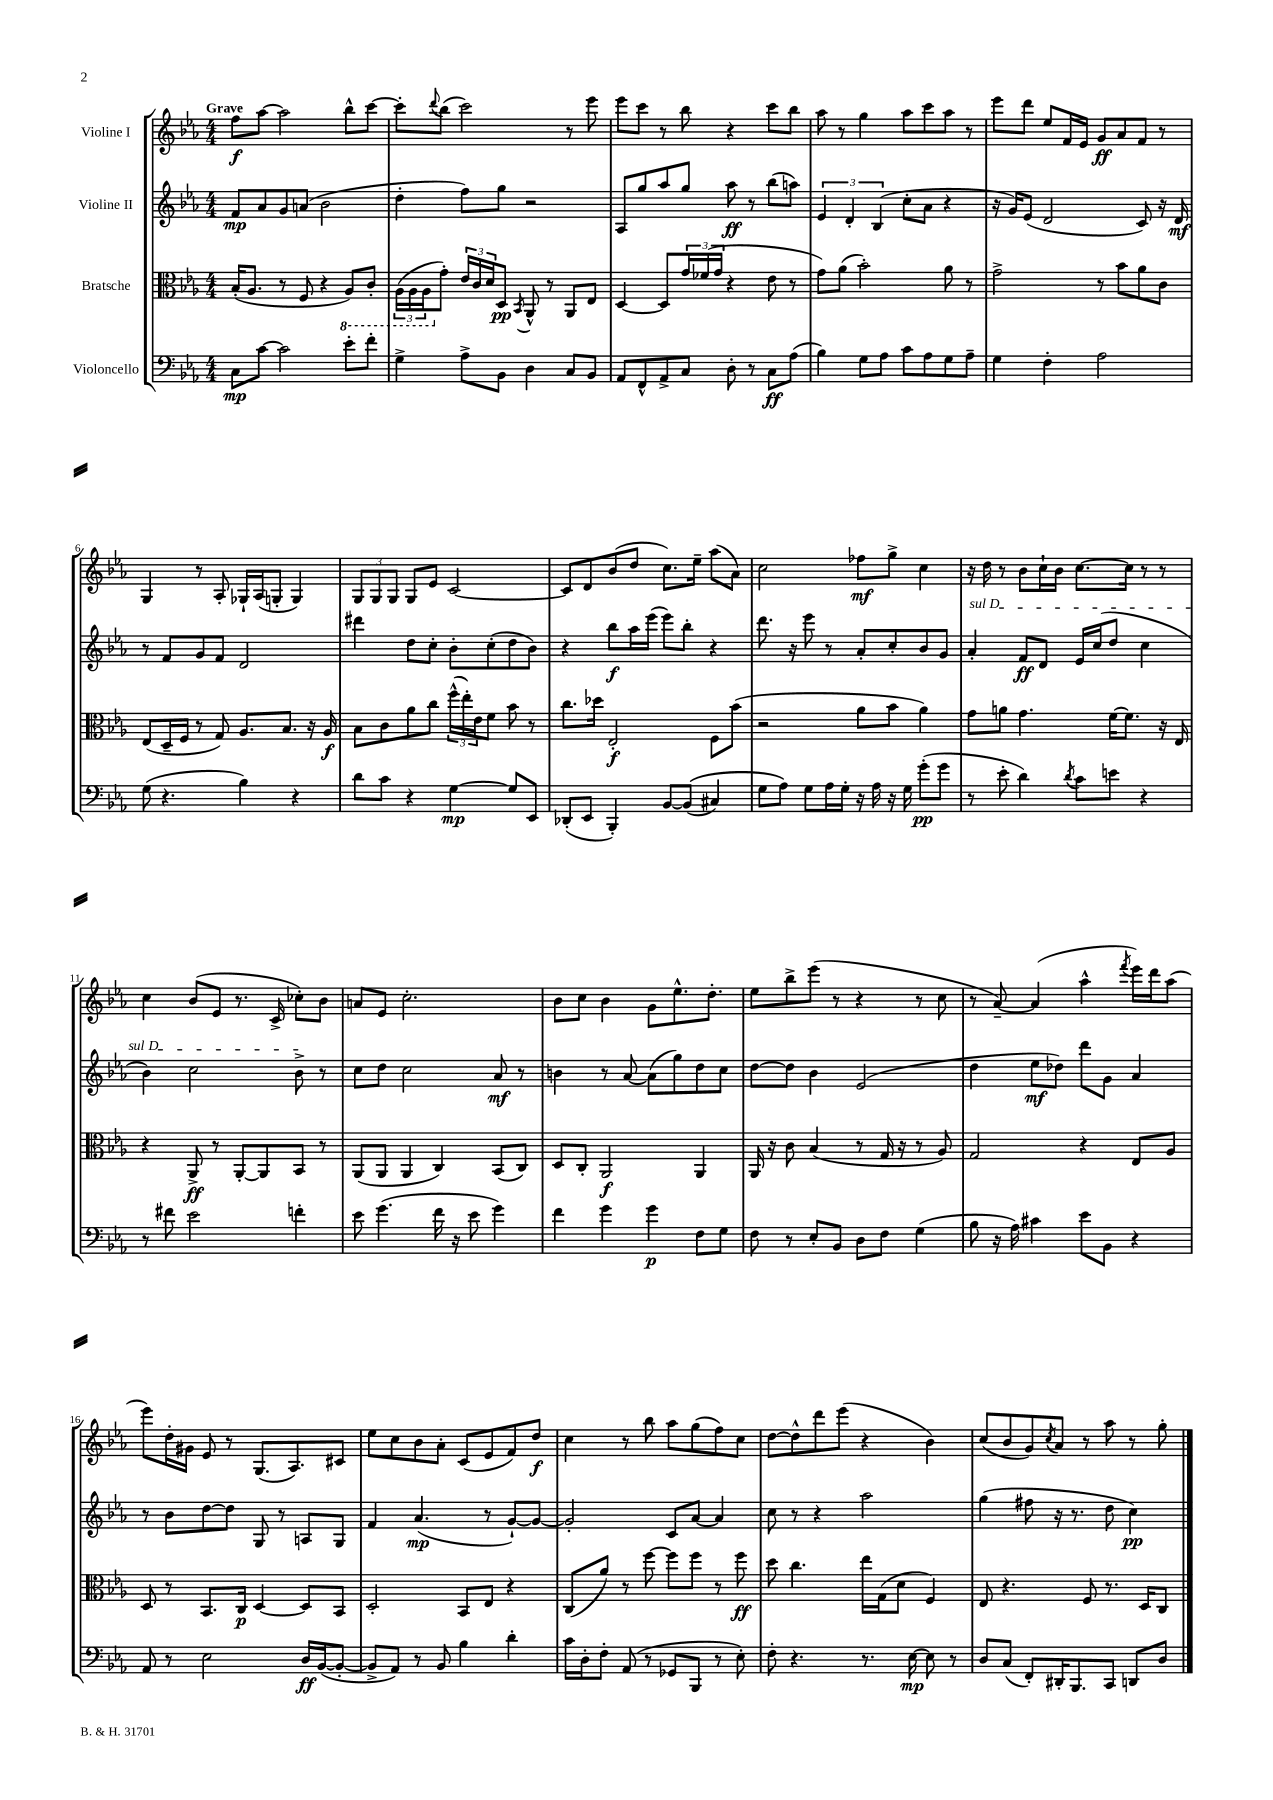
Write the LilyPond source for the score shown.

<<
\new StaffGroup <<
\new Staff = "s0" \with { instrumentName = "Violine I" } {
    \clef treble \key ees \major \numericTimeSignature \time 4/4 \tempo "Grave"
    f''8\f aes''8~ aes''2 bes''8-^ c'''8~ |
    c'''8-. \appoggiatura { d'''8 } bes''8( c'''2) r8 ees'''8 |
    ees'''8 c'''8 r8 bes''8 r4 c'''8 bes''8 |
    aes''8 r8 g''4 aes''8 c'''8 aes''8 r8 |
    ees'''8 d'''8 ees''8 f'16 ees'16 g'8\ff aes'8 f'8 r8 |
    g4 r8 aes8-. ges16-! aes16( g8-. g4) |
    \tuplet 3/2 { g8 g8 g8 } g8 ees'8 c'2~ |
    c'8 d'8 bes'8( d''8 c''8.) ees''16-- aes''8( aes'8) |
    c''2 fes''8\mf g''8-> c''4 |
    r16 d''16 r8 bes'8 c''16-! bes'16 c''8.~ c''16 r8 r8 |
    c''4 bes'8( ees'8 r8. c'16-> ces''8-.) bes'8 |
    a'8 ees'8 c''2.-. |
    bes'8 c''8 bes'4 g'8 ees''8.-^ d''8.-. |
    ees''8 bes''8-> ees'''8( r8 r4 r8 c''8 |
    r8 aes'8~--) aes'4( aes''4-^ \acciaccatura { f'''8 } ees'''16) d'''16 aes''8( |
    ees'''8) d''16-. gis'16 ees'8 r8 g8.( aes8.) cis'8 |
    ees''8 c''8 bes'8 aes'8-. c'8( ees'8 f'8) d''8\f |
    c''4 r8 bes''8 aes''8 g''8( f''8) c''8 |
    d''8~ d''8-^ d'''8 ees'''8( r4 bes'4) |
    c''8( bes'8 g'8) \acciaccatura { c''8 } aes'8 r8 aes''8 r8 g''8-. \bar "|." |
}
\new Staff = "s1" \with { instrumentName = "Violine II" } {
    \clef treble \key ees \major \numericTimeSignature \time 4/4
    f'8\mp aes'8 g'8 a'8( bes'2 |
    d''4-. f''8) g''8 r2 |
    aes8 g''8 aes''8 g''8 aes''8\ff r8 bes''8( a''8) |
    \tuplet 3/2 { ees'4 d'4-. bes4( } c''8-. aes'8 r4 |
    r16 g'16) ees'8( d'2 c'8) r16 d'16\mf |
    r8 f'8 g'8 f'8 d'2 |
    dis'''4 d''8 c''8-. bes'8-. c''8-.( d''8 bes'8) |
    r4 bes''8\f aes''16 ees'''16( ees'''8) bes''8-. r4 |
    d'''8. r16 ees'''8 r8 aes'8-. c''8-. bes'8 g'8 |
    \once \override TextSpanner.bound-details.left.text = \markup { \italic "sul D" } aes'4-.\startTextSpan f'8\ff d'8 ees'16 c''16( d''8 c''4 |
    bes'4) c''2 bes'8->\stopTextSpan r8 |
    c''8 d''8 c''2 aes'8\mf r8 |
    b'4 r8 aes'8~ aes'8( g''8) d''8 c''8 |
    d''8~ d''8 bes'4 ees'2( |
    d''4 ees''8\mf des''8) d'''8 g'8 aes'4 |
    r8 bes'8 d''8~ d''8 g8 r8 a8 g8 |
    f'4 aes'4.\mp( r8 g'8~-!) g'8~ |
    g'2-. c'8 aes'8~ aes'4 |
    c''8 r8 r4 aes''2 |
    g''4( fis''8 r16 r8. d''8 c''4\pp) \bar "|." |
}
\new Staff = "s2" \with { instrumentName = "Bratsche" } {
    \clef alto \key ees \major \numericTimeSignature \time 4/4
    bes16-.( aes8. r8 f8 r4 \ottava #-1 aes,8) c8-. |
    \tuplet 3/2 { aes,16( aes,16 aes,16 \ottava #0 } g'8-.) \tuplet 3/2 { ees'16 c'16 d'16 } d8\pp \acciaccatura { bes,8 } aes,8-^ r8 aes,8 ees8 |
    d4~ d8 \tuplet 3/2 { g'16 fes'16( g'16 } r4 ees'8 r8 |
    g'8) aes'8( bes'2-.) aes'8 r8 |
    g'2-> r8 bes'8 aes'8 c'8 |
    ees8( d16-- f16 r8 g8) aes8. bes8. r16 aes16\f |
    bes8 c'8 aes'8 c''8 \tuplet 3/2 { f''16-^( ees''16-.) ees'16 } f'8 bes'8 r8 |
    c''8. des''16 ees2-.\f f8 bes'8( |
    r2 aes'8 bes'8 aes'4) |
    g'8 a'8 g'4. f'16~ f'8. r16 ees16 |
    r4 aes,8->\ff r8 aes,8~-. aes,8 bes,8 r8 |
    aes,8( aes,8 aes,4 c4) bes,8( c8) |
    d8 c8-. aes,2\f aes,4 |
    aes,16 r16 c'8 bes4( r8 g16 r16 r8 aes8) |
    g2 r4 ees8 aes8 |
    d8 r8 bes,8. c16\p d4~ d8 bes,8 |
    d2-. bes,8 ees8 r4 |
    c8( aes'8) r8 f''8~ f''8 f''8 r8 f''8\ff |
    d''8 c''4. ees''16 g16( d'8 f4) |
    ees8 r4. f8 r8. d16 c8 \bar "|." |
}
\new Staff = "s3" \with { instrumentName = "Violoncello" } {
    \clef bass \key ees \major \numericTimeSignature \time 4/4
    c8\mp c'8~ c'2 ees'8-. f'8-. |
    g4-> aes8-> bes,8 d4 c8 bes,8 |
    aes,8 f,8-^ aes,8-> c8 d8-. r8 c8\ff aes8( |
    bes4) g8 aes8 c'8 aes8 g8 aes8-- |
    g4 f4-. aes2 |
    g8( r4. bes4) r4 |
    d'8 c'8 r4 g4~\mp g8 ees,8 |
    des,8-.( ees,8 bes,,4-.) bes,8~ bes,8(\( cis4) |
    g8 aes8\) g8 aes16 g16-. r16 aes16 r16 g16 g'8-.\pp( g'8 |
    r8 ees'8-. d'4) \acciaccatura { d'8 } c'8 e'8 r4 |
    r8 fis'8 ees'2 f'4-. |
    ees'8 g'4.( f'16 r16 ees'8 g'4) |
    f'4 g'4 g'4\p f8 g8 |
    f8 r8 ees8-. bes,8 d8 f8 g4( |
    bes8 r16 aes16) cis'4 ees'8 bes,8 r4 |
    aes,8 r8 ees2 d16\ff bes,16~( bes,8~-. |
    bes,8-> aes,8) r8 bes,8 bes4 d'4-. |
    c'16 d16-. f8-. aes,8( r8 ges,8 bes,,8 r8 ees8-.) |
    f8-. r4. r8. ees16~\mp ees8 r8 |
    d8 c8( f,8-.) dis,16-. bes,,8. c,8 d,8 d8 \bar "|." |
}
>>
>>
